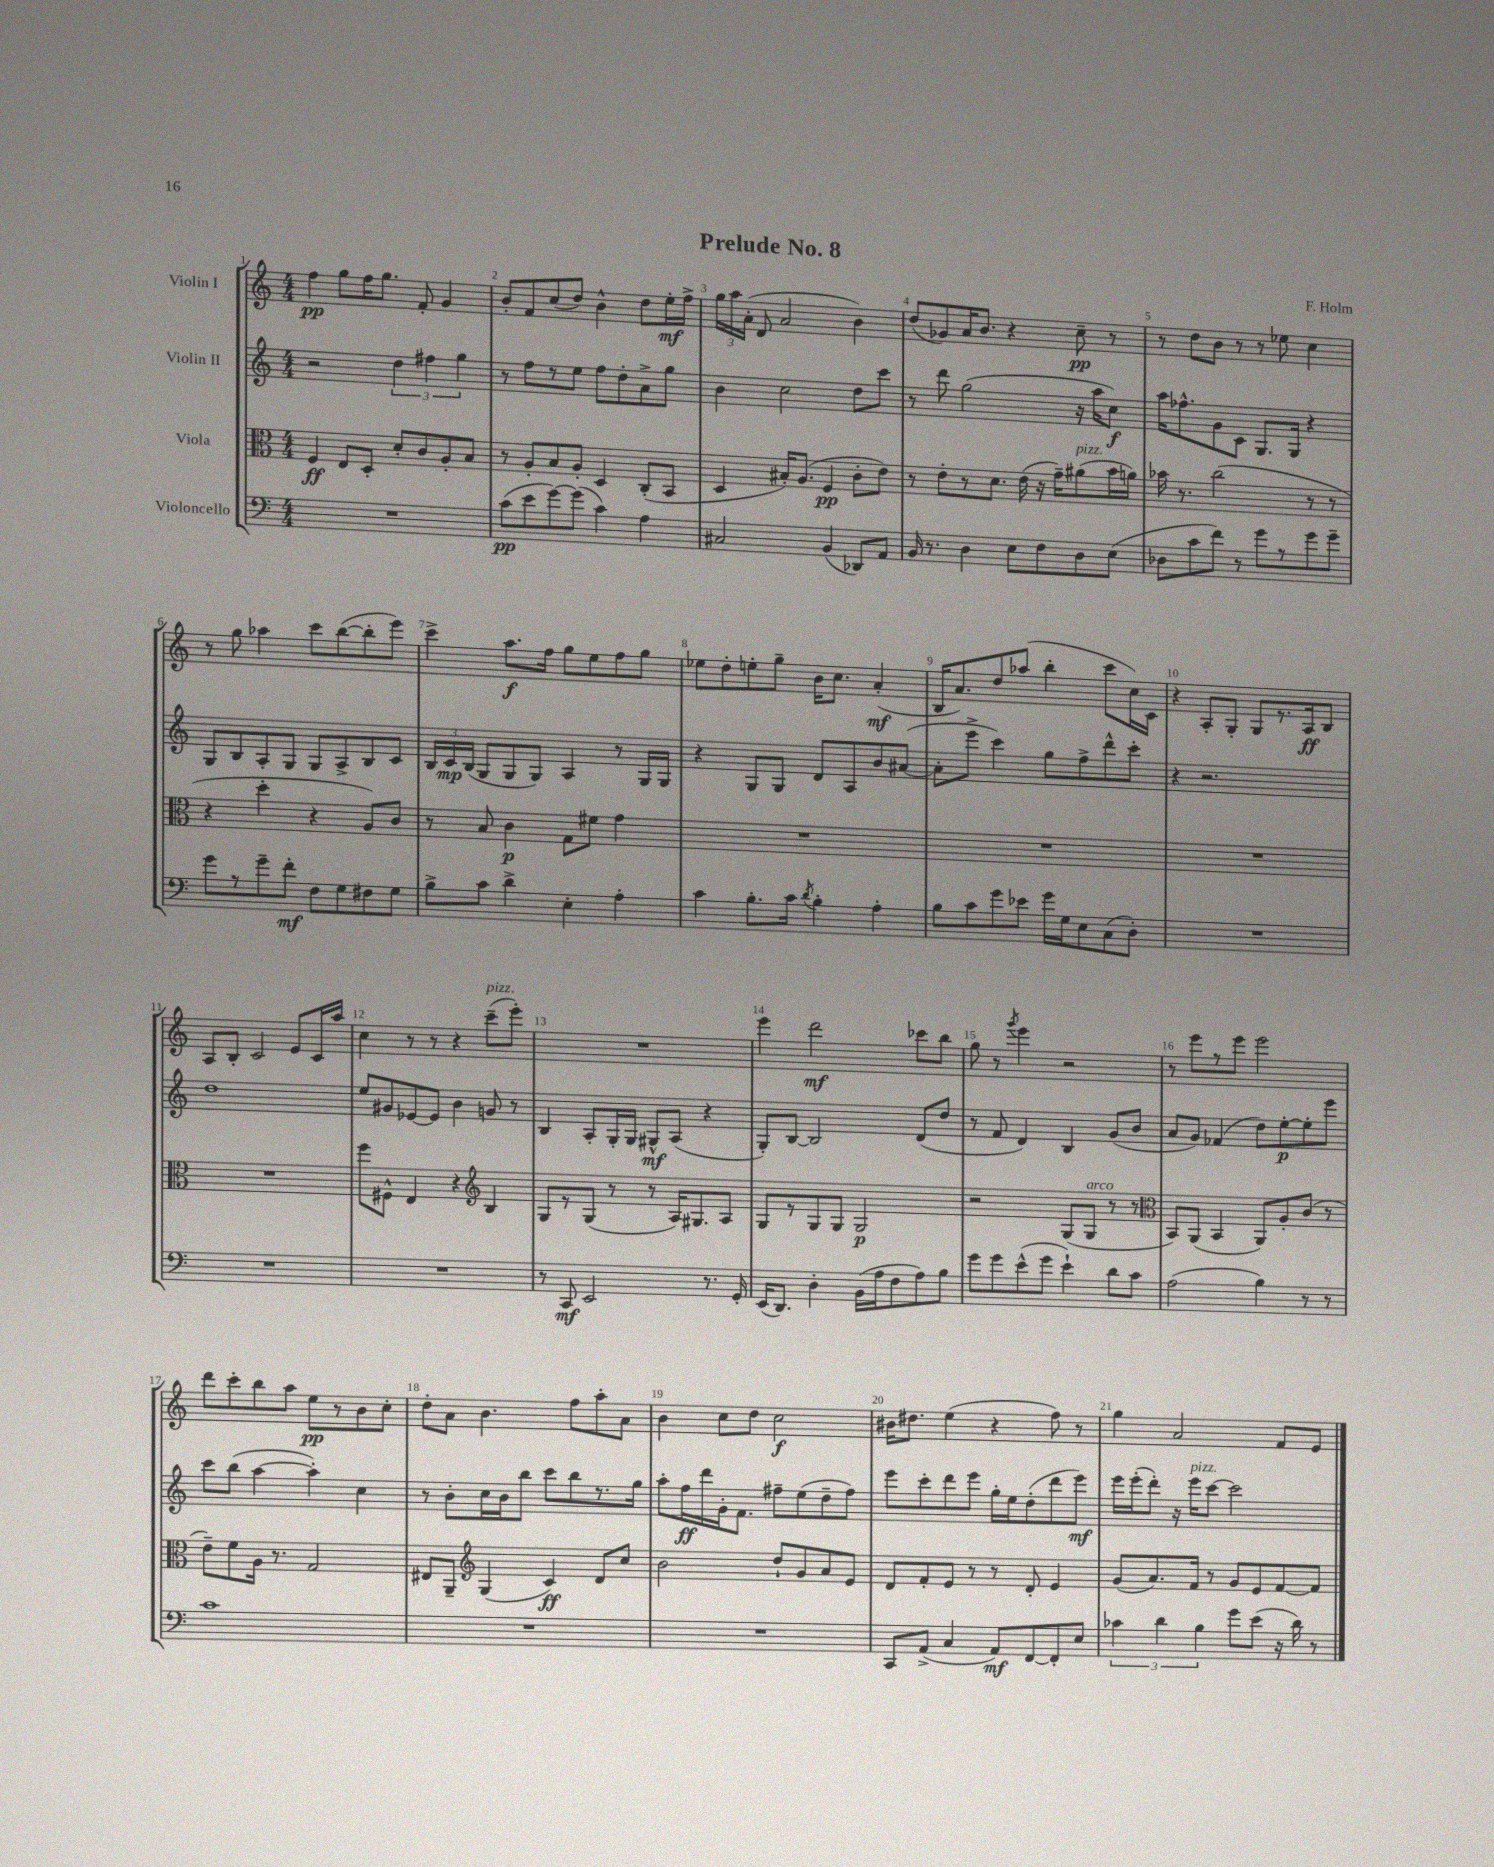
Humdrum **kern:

**kern	**kern	**kern	**kern
*staff4	*staff3	*staff2	*staff1
*clefF4	*clefC3	*clefG2	*clefG2
*k[]	*k[]	*k[]	*k[]
*M4/4	*M4/4	*M4/4	*M4/4
1r	4F/	2r	4ff\
.	8E/L	.	8gg\L
.	8D'/J	.	16ff\K
.	.	.	8.gg\J
.	8d'/L	6dd\	.
.	8c/	.	8f'/
.	.	6ff#\	.
.	8A'/	.	4g/
.	.	6gg\	.
.	8B/J	.	.
=	=	=	=
(8c\L	8r	8r	8b'/L
8e\	8A'/L	8ff\L	8f/
[8g\)	8B/	8r	(8cc/
(8g\]J	8A'/J	8ee\J	8dd/J)
4c\)	4D/	8ff\L	4b^^\
.	.	8dd'\	.
4A\	(8C'/L	8a^\	8dd\L
.	8BB/J	8gg\J	16ee'\L
.	.	.	16ff^\JJ
=	=	=	=
2C#/	4D/	4b\	24gg\LL
.	.	.	24aa\
.	.	.	(24a'\JJ
.	.	.	8d/
.	16B#'/LK)	2cc\	2a/
.	(8.A/J	.	.
(4BB/	4F/	.	.
8DD-/L)	8c'\L	8dd\L	4b\)
8AA/J	8e\J)	8ccc\J	.
=	=	=	=
16BB/	8r	8r	(8dd/L
8.r	.	.	.
.	8e'\L	8ddd\	8g-/)
4D\	8r	(2gg\	16a/K
.	.	.	8.b/J
.	8.d\J	.	.
8E\L	.	.	4r
.	(16e\	.	.
8F\	16r	.	.
.	16g~\LK)	.	.
8D\	(8a#\	16r	8cc~\
.	.	16aa\LK	.
(8E\J	16b\L	8cc\J)	8r
.	16a\JJ)	.	.
=	=	=	=
8D-\L	16b-\	16aa\LK	8r
.	8.r	8.ff-^^\	.
8c\	.	.	8dd\L
8f\J)	(2cc\	8g\	8b\J
8r	.	8c\J	8r
8g\L	.	8.G/L	8r
8r	.	.	8ee-\
.	.	16G/Jk	.
8g\	8r	4r	4cc\
8g~\J	8r	.	.
=	=	=	=
8g\L	4r	8G/L	8r
8r	.	8B/	8gg\
8g~\	4dd'\	8A'/	4aa-\
8f'\J	.	8G/J	.
8F\L	4r	8G/L	8ccc\L
8G\	.	8A^/	([8bb\
8F#\	8A/L)	8B/	8bb'\]
8G\J	8c/J	8c/J	8eee\J)
=	=	=	=
8B^\L	8r	24B/LL	4ccc^\
.	.	24c/	.
.	.	(24B/JJ	.
8c\J	8B/	8G/L	.
4d^\	4c\	8G/	8.aa\L
.	.	8G/J)	.
.	.	.	16ff\Jk
4E'\	8G\L	4A/	8gg\L
.	8f#\J	.	8ee\
4A'\	4g\	8r	8ff\
.	.	16G/LL	8gg\J
.	.	16G/JJ	.
=	=	=	=
4c\	1r	4r	8ee-\L
.	.	.	8dd'\
8.B'\L	.	8G/L	8ee'\
.	.	8G/J	8gg~\J
16c\Jk	.	.	.
8qd/	.	.	.
4B'\	.	8d/L	16b\LK
.	.	.	8.cc\J
.	.	8A/	.
4A'\	.	8b/	(4a'/
.	.	([8a#/J	.
=	=	=	=
8B\L	1r	8a#'\]L	16B/LK
.	.	.	8.a/)
8c\	.	8eee^\J	.
8g\	.	4ccc\)	8dd/
8e-\J	.	.	(8aa-/J
16g\LL	.	8gg\L	4bb'\
16G\J	.	.	.
8E\	.	8ff^\	.
(8C\	.	8ddd^^\	8ccc\L
8D'\J)	.	8ccc'\J	16cc\L)
.	.	.	16c\JJ
=	=	=	=
1r	1r	4r	4r
.	.	2.r	8A'/L
.	.	.	8G'/J
.	.	.	8G/L
.	.	.	8.r
.	.	.	16A/k
.	.	.	8B/J
=	=	=	=
1r	1r	1dd	8A/L
.	.	.	8B'/J
.	.	.	2c/
.	.	.	8e/L
.	.	.	16c/L
.	.	.	16aa/JJ
=	=	=	=
1r	8ff\L	8ee/L	4cc\
.	8F#^^\J	8g#/	.
.	4E/	[8e-/	8r
.	.	8e-/]J	8r
.	4r	4b\	4r
*	*clefG2	*	*
.	4B/	8g/	(8ccc~\L
.	.	8r	8eee'\J)
=	=	=	=
8r	8G/L	4B/	1r
8CC/	8r	.	.
2EE/	(8G/J	8A'/L	.
.	8r	16G'/L	.
.	.	16G/JJ	.
.	8r	8G#^^/L	.
.	16A/LK)	(8A/J	.
.	8.G#/	.	.
8.r	.	4r	.
.	8A/J	.	.
16GG'/	.	.	.
=	=	=	=
(16EE/LK	8G/L	8G'/L)	4eee\
8.DD/J)	.	.	.
.	8r	[8B/J	.
4D'\	8G/	2B/]	2ddd\
.	8G/J	.	.
(16BB\LL	2G/	.	.
16A\J	.	.	.
8F\	.	.	.
8A\)	.	(8d/L	8ccc-\L
8B\J	.	8dd/J	8bb\J
=	=	=	=
8g\L	2r	8r	8gg\
8g\	.	8f/	8r
.	.	.	8qggg/
(8e^^\	.	4d/)	4eee\
8g\J	.	.	.
4e`\)	(8G/L	4B/	2r
.	8G/J	.	.
8d\L	8r	(8g/L	.
8c\J	8r	8b/J	.
=	=	=	=
*	*clefC3	*	*
(2A\	8BB/L)	8a/L	8r
.	(8AA/J	8g/J)	8eee\L
.	4BB/	(4f-/	8r
.	.	.	8eee\J
4B\)	8AA/L)	8dd\L)	2eee\
.	8A'/	[8ee'\	.
8r	(8c/J	8ee'\]	.
8r	8r	8eee\J	.
=	=	=	=
1c	8e~\L)	8ccc\L	8ddd\L
.	8f\	(8bb\J	8ccc'\
.	16A\Jk	[4aa\	8bb\
.	8.r	.	.
.	.	.	8aa\J
.	2G/	4aa'\])	8ee\L
.	.	.	8r
.	.	4cc\	8b\
.	.	.	8cc'\J
=	=	=	=
1r	8E#/L	8r	8dd'\L
.	8AA~/J	8b'\L	8a\J
*	*clefG2	*	*
.	(4G/	16cc\L	4.b\
.	.	16b\J	.
.	.	8bb\J	.
.	4c/)	8ccc\L	.
.	.	8bb\	8ff\L
.	8d/L	8.r	8aa'\
.	8cc/J	.	8a\J
.	.	16gg\Jk	.
=	=	=	=
1r	2b\	8aa'\L	4b\
.	.	16ff\L	.
.	.	16ddd\	.
.	.	16g'\J	8cc\L
.	.	8.f\J	.
.	.	.	8dd\J
.	8dd`/L	8ff#~\L	2cc\
.	8g/	(8ee\	.
.	8a/	8dd~\	.
.	8e/J	8ff#\J)	.
=	=	=	=
8CC/L	8d/L	8eee\L	16b#\LK
.	.	.	8.dd#\J
(8AA^/J	8f'/	8ccc'\	.
4C/	8e/J	8ddd\	(4ee\
.	8r	8eee\J	.
8AA/L)	8r	16gg'\LL	4r
.	.	16ee\J	.
[8FF/	8d'/	(8dd'\	.
8FF'/]	4e/	8ddd\	8ff\)
8E/J	.	8eee\J)	8r
=	=	=	=
6c-\	(8g/L	16eee\LL	4gg\
.	.	(16eee'\J	.
.	8.a/)	8ddd'\J)	.
6d\	.	.	.
.	.	16r	2a/
.	16f/Jk	16eee\LK	.
6B\	.	.	.
.	8r	[8ccc\J	.
8g\L	8g/L	2ccc\]	.
(8e\J	8e/	.	.
16r	[8f/	.	8f/L
16d\)	.	.	.
8r	8f/]J	.	8e/J
==	==	==	==
*-	*-	*-	*-
